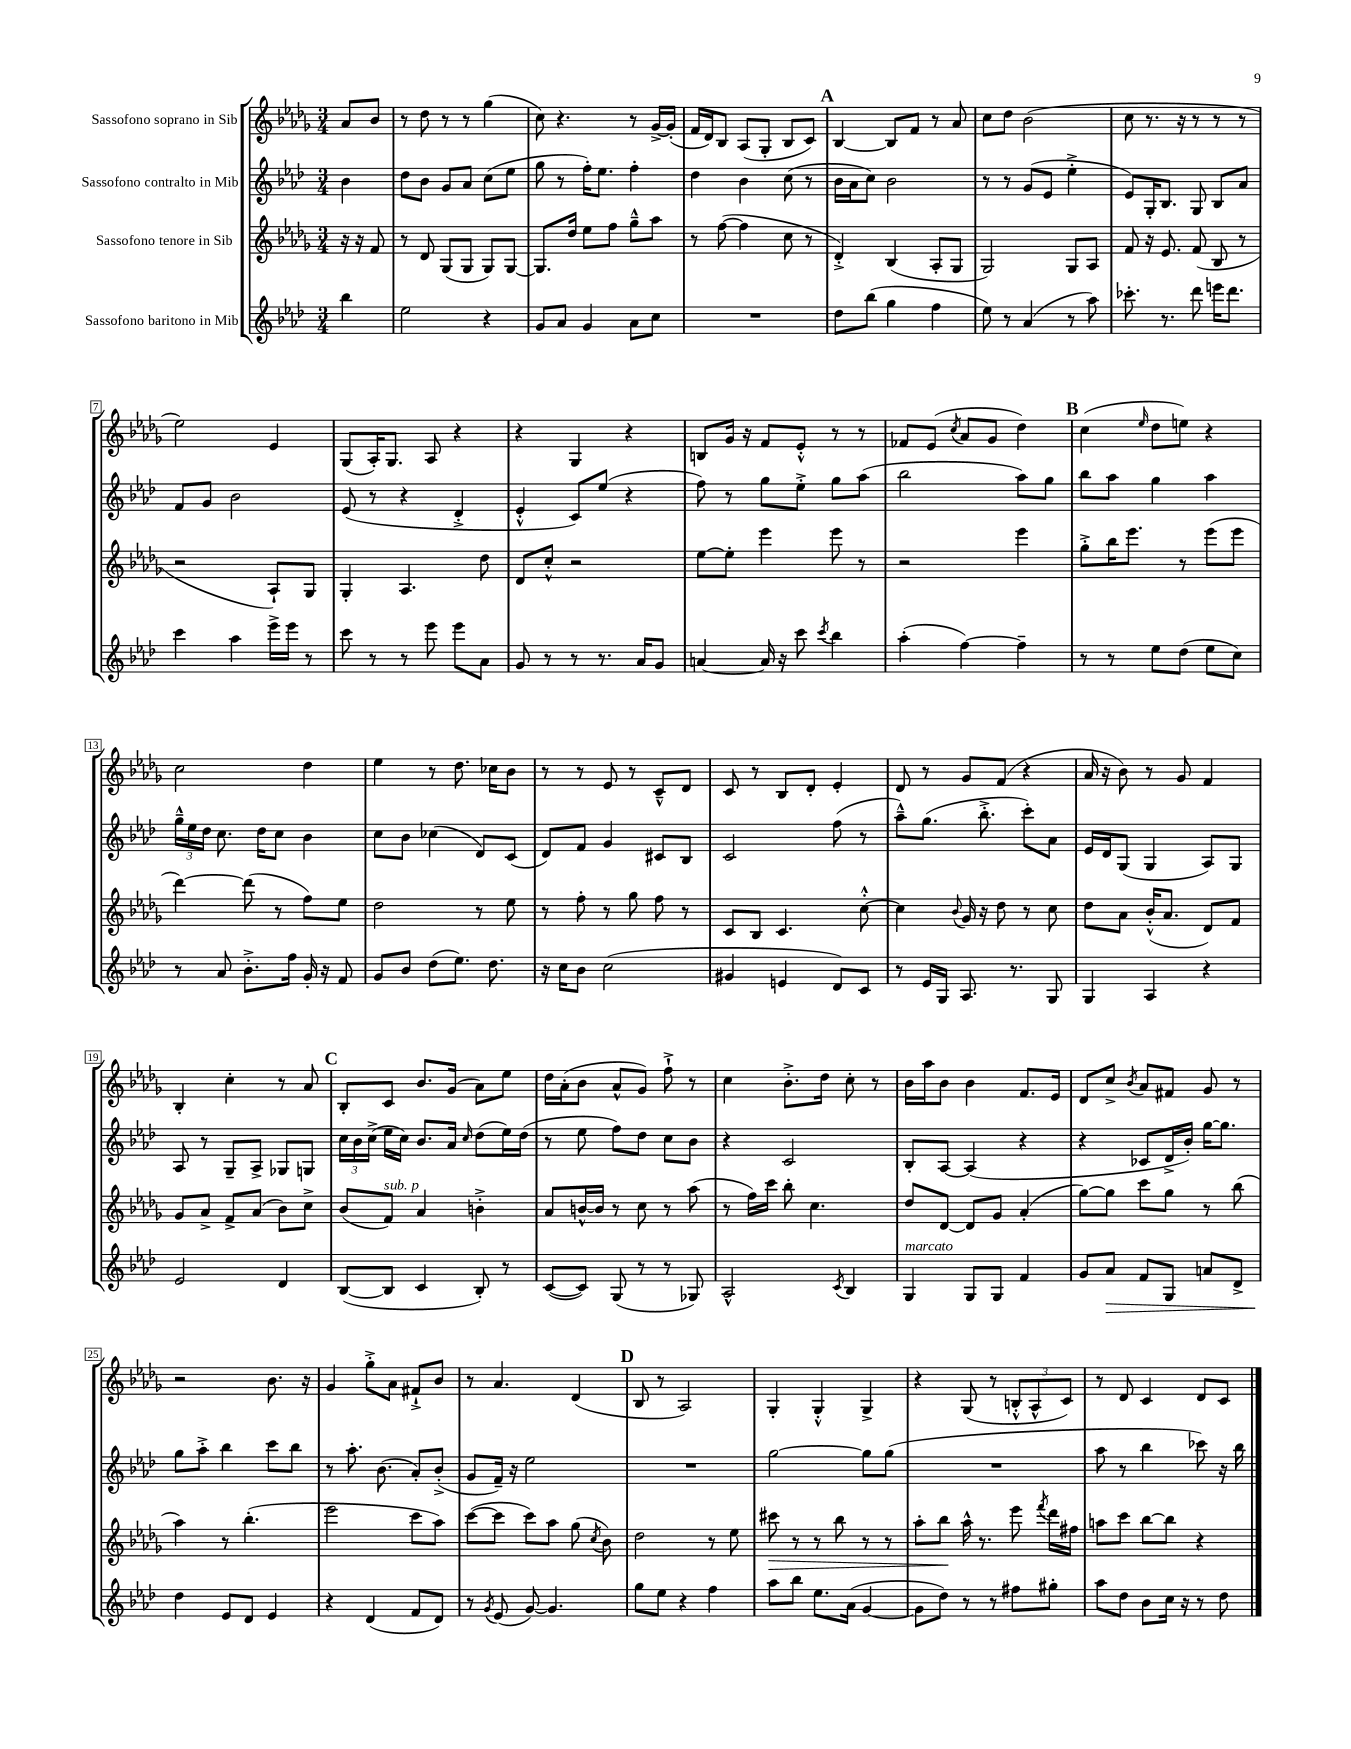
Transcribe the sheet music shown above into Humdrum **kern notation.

**kern	**kern	**kern	**kern
*staff4	*staff3	*staff2	*staff1
*clefG2	*clefG2	*clefG2	*clefG2
*k[b-e-a-d-]	*k[b-e-a-d-g-]	*k[b-e-a-d-]	*k[b-e-a-d-g-]
*M3/4	*M3/4	*M3/4	*M3/4
4bb-\	16r	4b-\	8a-/L
.	16r	.	.
.	8f/	.	8b-/J
=	=	=	=
2ee-\	8r	8dd-\L	8r
.	8d-/	8b-\J	8dd-\
.	(8G-/L	8g/L	8r
.	8G-/J	8a-/J	8r
4r	8G-/L)	(8cc\L	(4gg-\
.	[8G-/J	8ee-\J	.
=	=	=	=
8g/L	8.G-/]L	8gg\	8cc\)
8a-/J	.	8r	4.r
.	16dd-/Jk	.	.
4g/	8ee-\L	16ff'\LK)	.
.	.	8.ee-\J	.
.	8ff\J	.	.
8a-\L	8gg-~^^\L	4ff'\	8r
8cc\J	8aa-\J	.	[16g-^/LL
.	.	.	(16g-'/]JJ
=	=	=	=
2.r	8r	4dd-\	16f/LL
.	.	.	16d-/J)
.	([8ff\	.	8B-/J
.	4ff\]	4b-\	(8A-/L
.	.	.	8G-'/J
.	8cc\	(8cc\	8B-/L
.	8r	8r	8c/J)
=	=	=	=
8dd-\L	4d-'^/)	16b-\LL	[4B-/
.	.	16a-\J	.
(8bb-\J	.	8cc\J)	.
4gg\	(4B-/	2b-\	8B-/]L
.	.	.	8f/J
4ff\	8A-'/L	.	8r
.	8G-/J	.	8a-/
=	=	=	=
8ee-\)	2G-/)	8r	8cc\L
8r	.	8r	8dd-\J
(4a-/	.	(8g/L	(2b-\
.	.	8e-/J	.
8r	8G-/L	4ee-'^\	.
8aa-\)	8A-/J	.	.
=	=	=	=
8.ccc-'\	8f/	8e-/L)	8cc\
.	16r	16G'/K	8.r
8.r	8.e-/	8.B-/J	.
.	.	.	16r
8ddd-\	(8f/	8G/	8r
16eee\LK	8B-/	8B-/L	8r
8.ddd-\J	.	.	.
.	8r	8a-/J	8r
=	=	=	=
4ccc\	2r	8f/L	2ee-\)
.	.	8g/J	.
4aa-\	.	2b-\	.
16eee-^\LL	8A-`/L)	.	4e-/
16eee-\JJ	.	.	.
8r	8G-/J	.	.
=	=	=	=
8ccc\	4G-'/	(8e-/	(8G-/L
8r	.	8r	16A-'/K)
.	.	.	8.G-/J
8r	4.A-/	4r	.
8eee-\	.	.	8A-/
8eee-\L	.	4d-'^/	4r
8a-\J	8dd-\	.	.
=	=	=	=
8g/	8d-/L	4e-'^^/	4r
8r	8cc'^^/J	.	.
8r	2r	8c/L)	4G-/
8.r	.	(8ee-/J	.
.	.	4r	4r
16a-/LK	.	.	.
8g/J	.	.	.
=	=	=	=
[4a/	[8ee-\L	8ff\)	8B/L
.	8ee-'\]J	8r	16g-/Jk
.	.	.	16r
16a/]	4eee-\	8gg\L	8f/L
16r	.	.	.
8ccc\	.	8ee-'^\J	8e-'^^/J
8qccc/	.	.	.
4bb-\	8eee-\	8gg\L	8r
.	8r	(8aa-\J	8r
=	=	=	=
(4aa-'\	2r	2bb-\	8f-/L
.	.	.	(8e-/J
.	.	.	8qcc/
[4ff\)	.	.	8a-/L
.	.	.	8g-/J
4ff~\]	4eee-\	8aa-\L)	4dd-\)
.	.	8gg\J	.
=	=	=	=
8r	8gg-'^\L	8bb-\L	(4cc\
8r	16bb-\K	8aa-\J	.
.	8.eee-\J	.	.
.	.	.	16qqee-/
8ee-\L	.	4gg\	8dd-\L
(8dd-\J	8r	.	8ee\J)
8ee-\L	(8eee-\L	4aa-\	4r
8cc\J)	8eee-\J	.	.
=	=	=	=
8r	[4ddd-\)	24gg~^^\LL	2cc\
.	.	24ee-\	.
.	.	24dd-\JJ	.
8a-/	.	8.cc\	.
8.b-'^\L	(8ddd-\]	.	.
.	.	16dd-\LK	.
.	8r	8cc\J	.
16ff\Jk	.	.	.
16g'/	8ff\L)	4b-\	4dd-\
16r	.	.	.
8f/	8ee-\J	.	.
=	=	=	=
8g/L	2dd-\	8cc\L	4ee-\
8b-/J	.	8b-\J	.
(8dd-\L	.	(4cc-\	8r
8.ee-\J)	.	.	8.dd-\
.	8r	8d-/L)	.
8.dd-\	.	.	16cc-\LK
.	8ee-\	(8c/J	8b-\J
=	=	=	=
16r	8r	8d-/L)	8r
16cc\LK	.	.	.
8b-\J	8ff'\	8f/J	8r
(2cc\	8r	4g/	8e-/
.	8gg-\	.	8r
.	8ff\	8c#/L	8c~^^/L
.	8r	8B-/J	8d-/J
=	=	=	=
4g#/	8c/L	2c/	8c/
.	8B-/J	.	8r
4e/	4.c/	.	8B-/L
.	.	.	8d-'/J
8d-/L)	.	(8ff\	4e-'/
8c/J	[8cc'^^\	8r	.
=	=	=	=
8r	4cc\]	8aa-~^^\L)	8d-/
16e-/LL	.	(8.gg\J	8r
16G/JJ	.	.	.
.	8qqb-/	.	.
8.A-/	16g-/	.	8g-/L
.	16r	8.bb-'^\	.
.	8dd-\	.	(8f/J
8.r	.	.	.
.	8r	8ccc'\L)	4r
8G/	8cc\	8a-\J	.
=	=	=	=
4G/	8dd-\L	16e-/LL	16a-/
.	.	16d-/J	16r
.	8a-\J	(8G/J	8b-\)
4A-/	(16b-'^^/LK	4G/	8r
.	8.a-/J	.	.
.	.	.	8g-/
4r	8d-/L)	8A-/L)	4f/
.	8f/J	8G/J	.
=	=	=	=
2e-/	8g-/L	8A-/	4B-'/
.	8a-^/J	8r	.
.	8f^/L	8G~/L	4cc'\
.	(8a-/J	8A-^/J	.
4d-/	8b-\L)	8G-/L	8r
.	8cc^\J	8G/J	8a-/
=	=	=	=
([8B-/L	(8b-/L	24cc\LL	8B-'/L
.	.	24b-\	.
.	.	(24cc^\JJ	.
8B-/]J	8f/J)	16ee-\LL	8c/J
.	.	16cc\JJ)	.
4c/	4a-/	8.b-/L	8.b-/L
.	.	16a-/Jk	(16g-/Jk
.	.	16qqcc/	.
8B-'/)	4b'^\	(8dd-\L	8a-\L)
8r	.	16ee-\L)	8ee-\J
.	.	(16dd-\JJ	.
=	=	=	=
([8c/L	8a-/L	8r	16dd-\LL
.	.	.	(16a-'\J
8c/]J)	[16b^^/L	8ee-\	8b-\J
.	16b/]JJ	.	.
(8G/	8r	8ff\L)	8a-^^/L
8r	8cc\	8dd-\J	8g-/J)
8r	8r	8cc\L	8ff`^\
8G-/)	(8aa-\	8b-\J	8r
=	=	=	=
2A-^^/	8r	4r	4cc\
.	16ff\LL)	.	.
.	16ccc\JJ	.	.
.	8bb-'\	2c/	8.b-'^\L
.	4.cc\	.	.
.	.	.	16dd-\Jk
8qc/	.	.	.
4B-/	.	.	8cc'\
.	.	.	8r
=	=	=	=
4G/	8dd-/L	8B-'/L	16b-\LL
.	.	.	16aa-\J
.	[8d-/J	[8A-/J	8b-\J
8G/L	8d-/]L	(4A-/]	4b-\
8G/J	8g-/J	.	.
4f/	(4a-'/	4r	8.f/L
.	.	.	16e-/Jk
=	=	=	=
8g/L	[8gg-\L)	4r	8d-/L
8a-/J	8gg-\]J	.	8cc^/J
.	.	.	8qb-/
8f/L	8ccc\L	8c-/L	8a-/L
8G/J	8gg-\J	16d-^/L	8f#/J
.	.	16b-'/JJ)	.
8a/L	8r	[16gg\LK	8g-/
.	.	8.gg\]J	.
8d-^/J	(8bb-\	.	8r
=	=	=	=
4dd-\	4aa-\)	8gg\L	2r
.	.	8aa-'^\J	.
8e-/L	8r	4bb-\	.
8d-/J	(4.bb-'\	.	.
4e-/	.	8ccc\L	8.b-\
.	.	8bb-\J	.
.	.	.	16r
=	=	=	=
4r	2eee-\	8r	4g-/
.	.	8.aa-'\	.
(4d-/	.	.	8gg-'^\L
.	.	(8.b-\	.
.	.	.	8a-\J
8f/L	8ccc\L	8a-'/L)	8f#`^/L
8d-/J)	8aa-\J)	(8b-'^/J	8b-/J
=	=	=	=
8r	([8ccc\L	8g/L	8r
8qg/	.	.	.
(8e-/	8ccc\]J	16f~/Jk)	4.a-/
.	.	16r	.
[8g/)	8ccc\L)	2ee-\	.
4.g/]	8aa-\J	.	.
.	(8gg-\	.	(4d-/
.	8qcc/	.	.
.	8b-\)	.	.
=	=	=	=
8gg\L	2dd-\	2.r	8B-/
8ee-\J	.	.	8r
4r	.	.	2A-/)
4ff\	8r	.	.
.	8ee-\	.	.
=	=	=	=
8aa-\L	8ccc#\	[2gg\	4G-'/
8bb-\J	8r	.	.
8.ee-\L	8r	.	4G-'^^/
.	8bb-\	.	.
(16a-\Jk	.	.	.
[4g/	8r	8gg\]L	4G-^/
.	8r	(8gg\J	.
=	=	=	=
8g\]L	8aa-'\L	2.r	4r
8dd-\J)	8bb-\J	.	.
8r	16aa-^^\	.	(8G-/
.	8.r	.	.
8r	.	.	8r
8ff#\L	8eee-\	.	12B'^^/L
.	.	.	12A-^^/
.	8qfff/	.	.
8gg#'\J	16ddd-\LL	.	.
.	.	.	12c/J)
.	16ff#\JJ	.	.
=	=	=	=
8aa-\L	8aa\L	8aa-\	8r
8dd-\J	8ccc\J	8r	8d-/
8b-\L	[8bb-\L	4bb-\	4c/
16cc\Jk	8bb-\]J	.	.
16r	.	.	.
8r	4r	8ccc-\)	8d-/L
8dd-\	.	16r	8c/J
.	.	16bb-\	.
==	==	==	==
*-	*-	*-	*-
